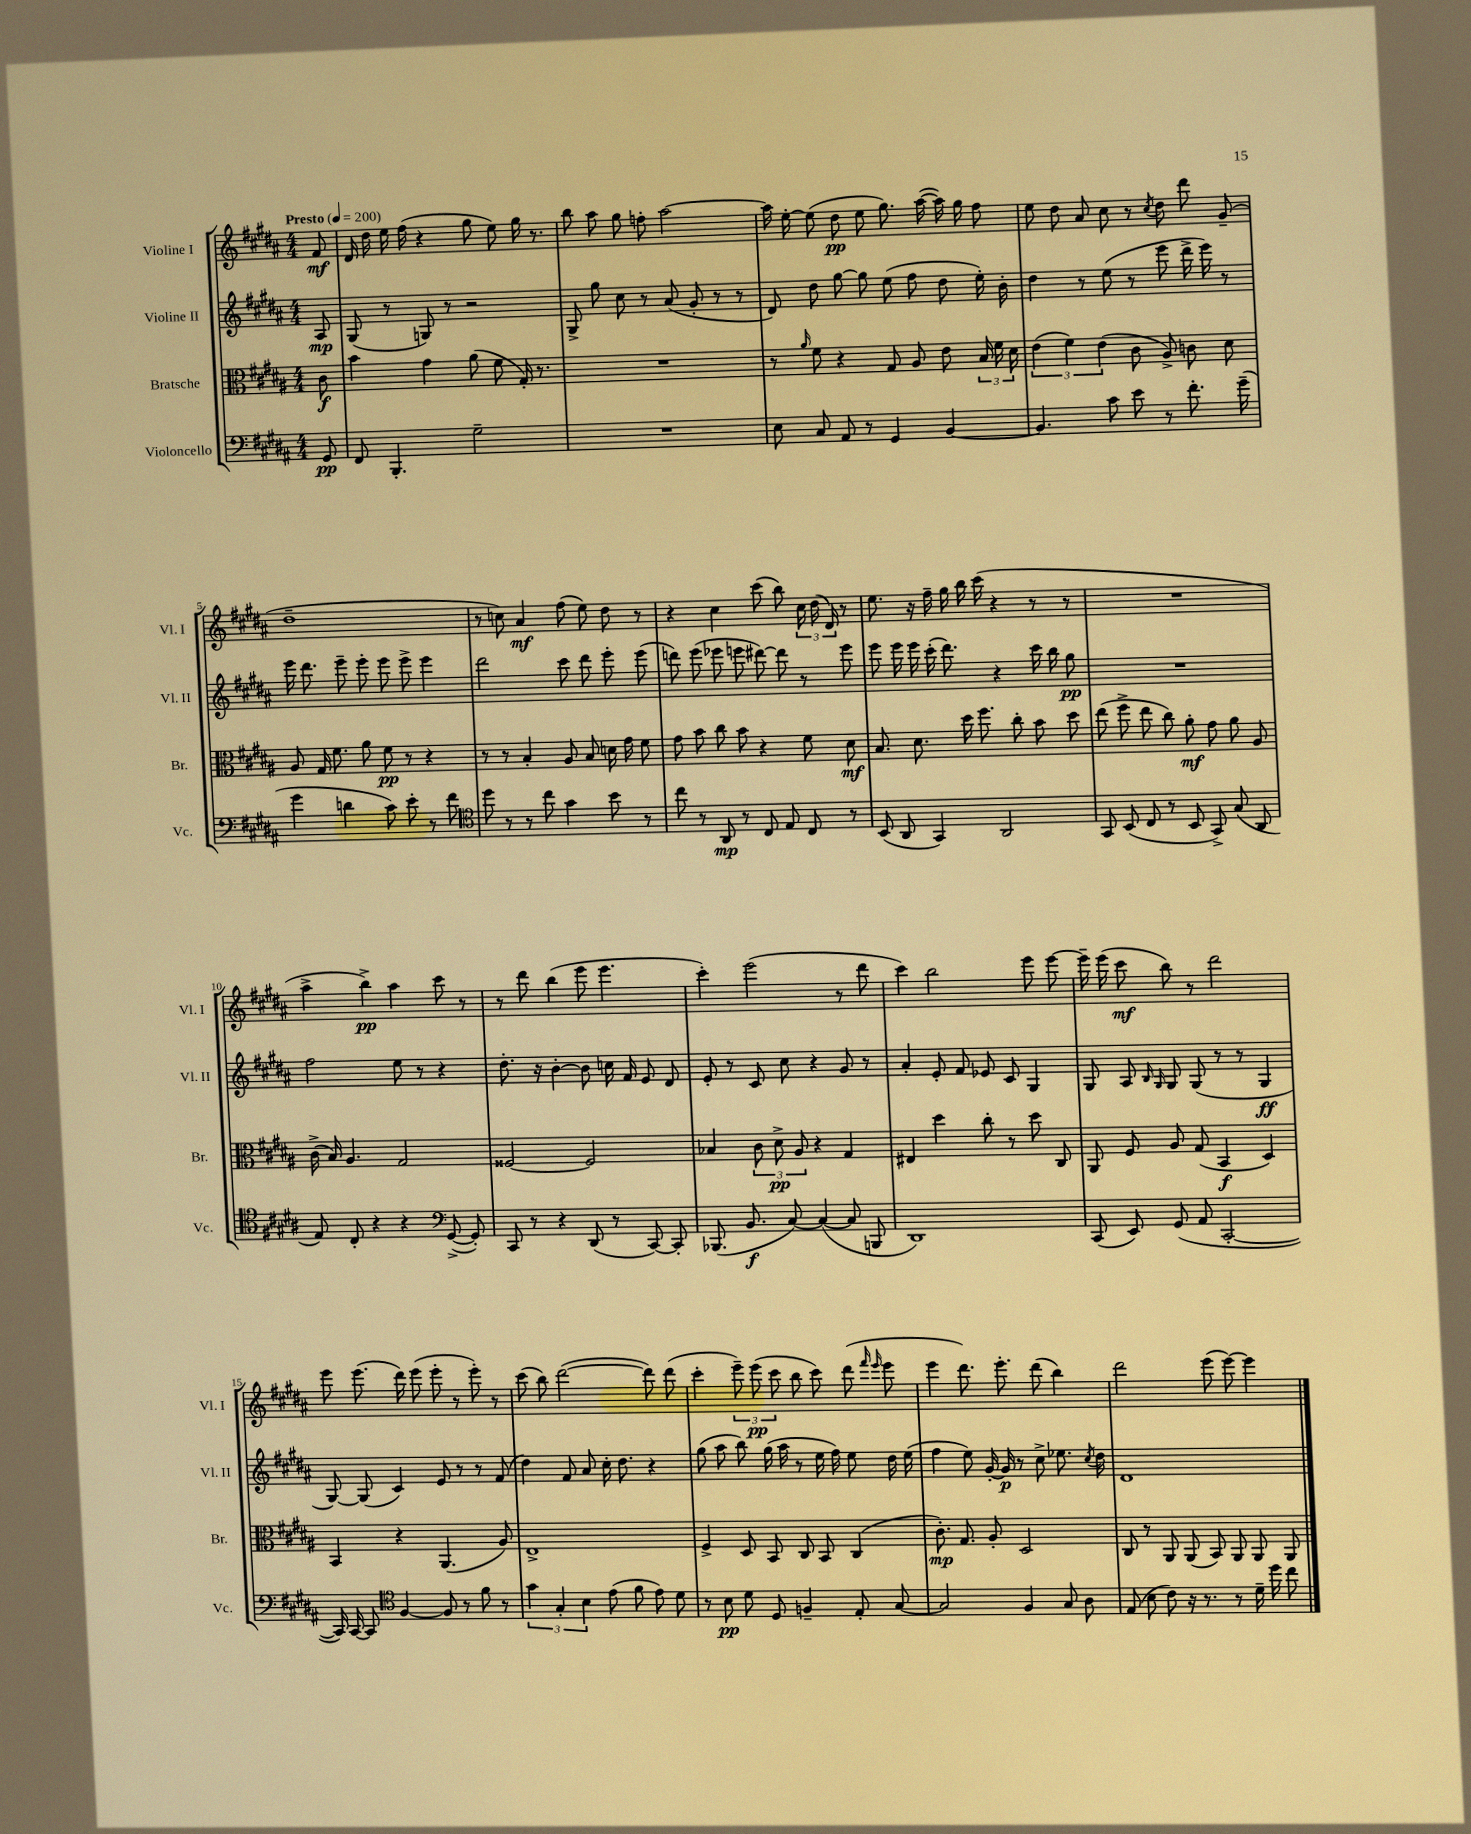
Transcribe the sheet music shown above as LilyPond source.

<<
\new StaffGroup <<
\new Staff = "s0" \with { instrumentName = "Violine I" shortInstrumentName = "Vl. I" } {
    \clef treble \key b \major \numericTimeSignature \time 4/4 \partial 8 \tempo "Presto" 4 = 200
    \autoBeamOff fis'8\mf |
    dis'16 dis''16 e''16 fis''16( r4 gis''8 e''8) gis''16 r8. |
    b''8 ais''8 gis''8 f''8-. ais''2~ |
    ais''16 e''16~-. e''8( dis''8\pp e''8 gis''8.) ais''16~( ais''16) gis''16 fis''8 |
    e''8 dis''8 ais'8 cis''8 r8 \acciaccatura { cis''8 } dis''8 dis'''8 gis'8--( |
    dis''1-- |
    r8 c''8) ais'4\mf fis''8( e''8) dis''8 r8 |
    r4 cis''4 cis'''8( b''8) \tuplet 3/2 { cis''16 dis''16( dis'16) } r8 |
    e''8. r16 fis''16-- gis''16 b''16 cis'''16( r4 r8 r8 |
    R1 |
    ais''4-> b''4->\pp) ais''4 cis'''8 r8 |
    r8 dis'''8 b''4( e'''8 e'''4. |
    cis'''4-.) e'''2( r8 dis'''8 |
    cis'''4) b''2 e'''8 e'''8~ |
    e'''16-- e'''16( cis'''8\mf b''8) r8 dis'''2 |
    e'''8 e'''8.( dis'''16) e'''8( e'''8-. r8 e'''8-.) r8 |
    cis'''8( b''8) dis'''2~( dis'''8) dis'''8( |
    cis'''4-. \tuplet 3/2 { e'''8--) e'''8\pp( cis'''8 } b''8 cis'''8) dis'''8( \grace { fis'''16 e'''16 } e'''8 |
    e'''4 dis'''8.) e'''8.-. dis'''8( b''4) |
    dis'''2 e'''8( e'''8~) e'''4 \bar "|." |
}
\new Staff = "s1" \with { instrumentName = "Violine II" shortInstrumentName = "Vl. II" } {
    \clef treble \key b \major \numericTimeSignature \time 4/4 \partial 8
    \autoBeamOff ais8\mp |
    gis8( r8 g8) r8 r2 |
    gis8-> gis''8 cis''8 r8 ais'8( gis'8-. r8 r8 |
    dis'8) dis''8 gis''8~ gis''8 e''8( fis''8 dis''8 e''16-.) b'16-. |
    dis''4 r8 e''8( r8 e'''8 dis'''16-> e'''16) r8 |
    e'''16 dis'''8. e'''8-- e'''8-. e'''8 e'''8-> e'''4 |
    dis'''2 cis'''8 dis'''8 e'''8-. e'''8( |
    d'''8) e'''8( ees'''8 e'''8 dis'''8~) dis'''8 r8 e'''8 |
    e'''8 e'''16 e'''16 cis'''16-.( dis'''8.) r4 cis'''16 b''16 gis''8\pp |
    R1 |
    fis''2 e''8 r8 r4 |
    dis''8.-. r16 b'4~-. b'8 c''16 fis'16 e'8 dis'8 |
    e'8-. r8 cis'8 cis''8 r4 gis'8 r8 |
    ais'4-. e'8-. fis'8 ees'8 cis'8 gis4 |
    gis8 ais8 \grace { b16 gis16 } gis8 gis8( r8 r8 gis4\ff |
    gis8~) gis8( cis'4) e'8 r8 r8 fis'8( |
    dis''4) fis'8 ais'8 cis''16-. dis''8. r4 |
    gis''8( ais''8 b''8) gis''16( ais''16 r8 e''16 fis''16) e''8 dis''16 e''16( |
    fis''4 e''8) gis'16~-. gis'16\p r8 cis''8-> ees''8. \acciaccatura { cis''8 } dis''16 |
    dis'1 \bar "|." |
}
\new Staff = "s2" \with { instrumentName = "Bratsche" shortInstrumentName = "Br." } {
    \clef alto \key b \major \numericTimeSignature \time 4/4 \partial 8
    \autoBeamOff cis'8\f |
    b'4 gis'4 ais'8( fis'8 gis16-.) r8. |
    R1 |
    r8 \grace { ais'16 } fis'8 r4 gis8 ais8 e'8 \tuplet 3/2 { b16 fis'16 dis'16 } |
    \tuplet 3/2 { e'4( fis'4) e'4( } cis'8 ais8->) c'8 dis'8 |
    ais8 gis16 fis'8. ais'8 fis'8\pp r8 r4 |
    r8 r8 b4-. ais8 b8 d'16 gis'16 fis'8 |
    gis'8 b'8 cis''8 b'8 r4 fis'8 dis'8\mf |
    b8. dis'8. dis''16 fis''8. cis''8-. b'8 dis''8 |
    e''8( fis''8-> e''8 cis''8) ais'8-.\mf gis'8 ais'8 ais8 |
    cis'16->( b16) ais4. gis2 |
    fisis2~ fisis2 |
    bes4 \tuplet 3/2 { cis'8 dis'8->\pp ais8 } r4 gis4 |
    eis4 dis''4 cis''8-. r8 dis''8 cis8 |
    ais,8 fis8 ais8 gis8( b,4\f dis4) |
    b,4 r4 ais,4.( ais8) |
    e1-> |
    fis4-> dis8 b,8 cis8 b,8 cis4( |
    cis'8.-.\mp) gis8. ais8-. dis2 |
    cis8 r8 ais,8 ais,8( b,8) ais,8 ais,8 ais,8 \bar "|." |
}
\new Staff = "s3" \with { instrumentName = "Violoncello" shortInstrumentName = "Vc." } {
    \clef bass \key b \major \numericTimeSignature \time 4/4 \partial 8
    \autoBeamOff gis,8\pp |
    fis,8 b,,4.-. gis2-- |
    R1 |
    e8 cis8 ais,8 r8 gis,4 b,4~ |
    b,4. cis'8 e'8 r8 fis'8.-. gis'16--( |
    gis'4 d'4 cis'8) e'8-. r8 fis'8 |
    \clef tenor dis''8 r8 r8 cis''8 gis'4 b'8 r8 |
    cis''8 r8 ais,8\mp r8 cis8 e8 cis8 r8 |
    b,8( ais,8 gis,4) ais,2 |
    gis,8 b,8( cis8 r8 b,8 gis,8->) gis8( ais,8 |
    e8) cis8-. r4 r4 \clef bass gis,8~->( gis,8-.) |
    cis,8 r8 r4 dis,8( r8 cis,8~) cis,8-. |
    bes,,8.( b,8.\f cis8~) cis4~( cis8 b,,8 |
    dis,1) |
    cis,8( e,8) gis,8( ais,8 cis,2~-. |
    cis,16) cis,16~ cis,8 \clef tenor fis4~ fis8 r8 fis'8 r8 |
    \tuplet 3/2 { gis'4 gis4-. b4 } e'8( fis'8 e'8) dis'8 |
    r8 b8\pp dis'8 dis8 f4-- e8-. gis8~ |
    gis2 fis4 gis8 ais8 |
    e8( b8 cis'8) r16 r8. r8 dis'16-- dis''16 cis''8 \bar "|." |
}
>>
>>
